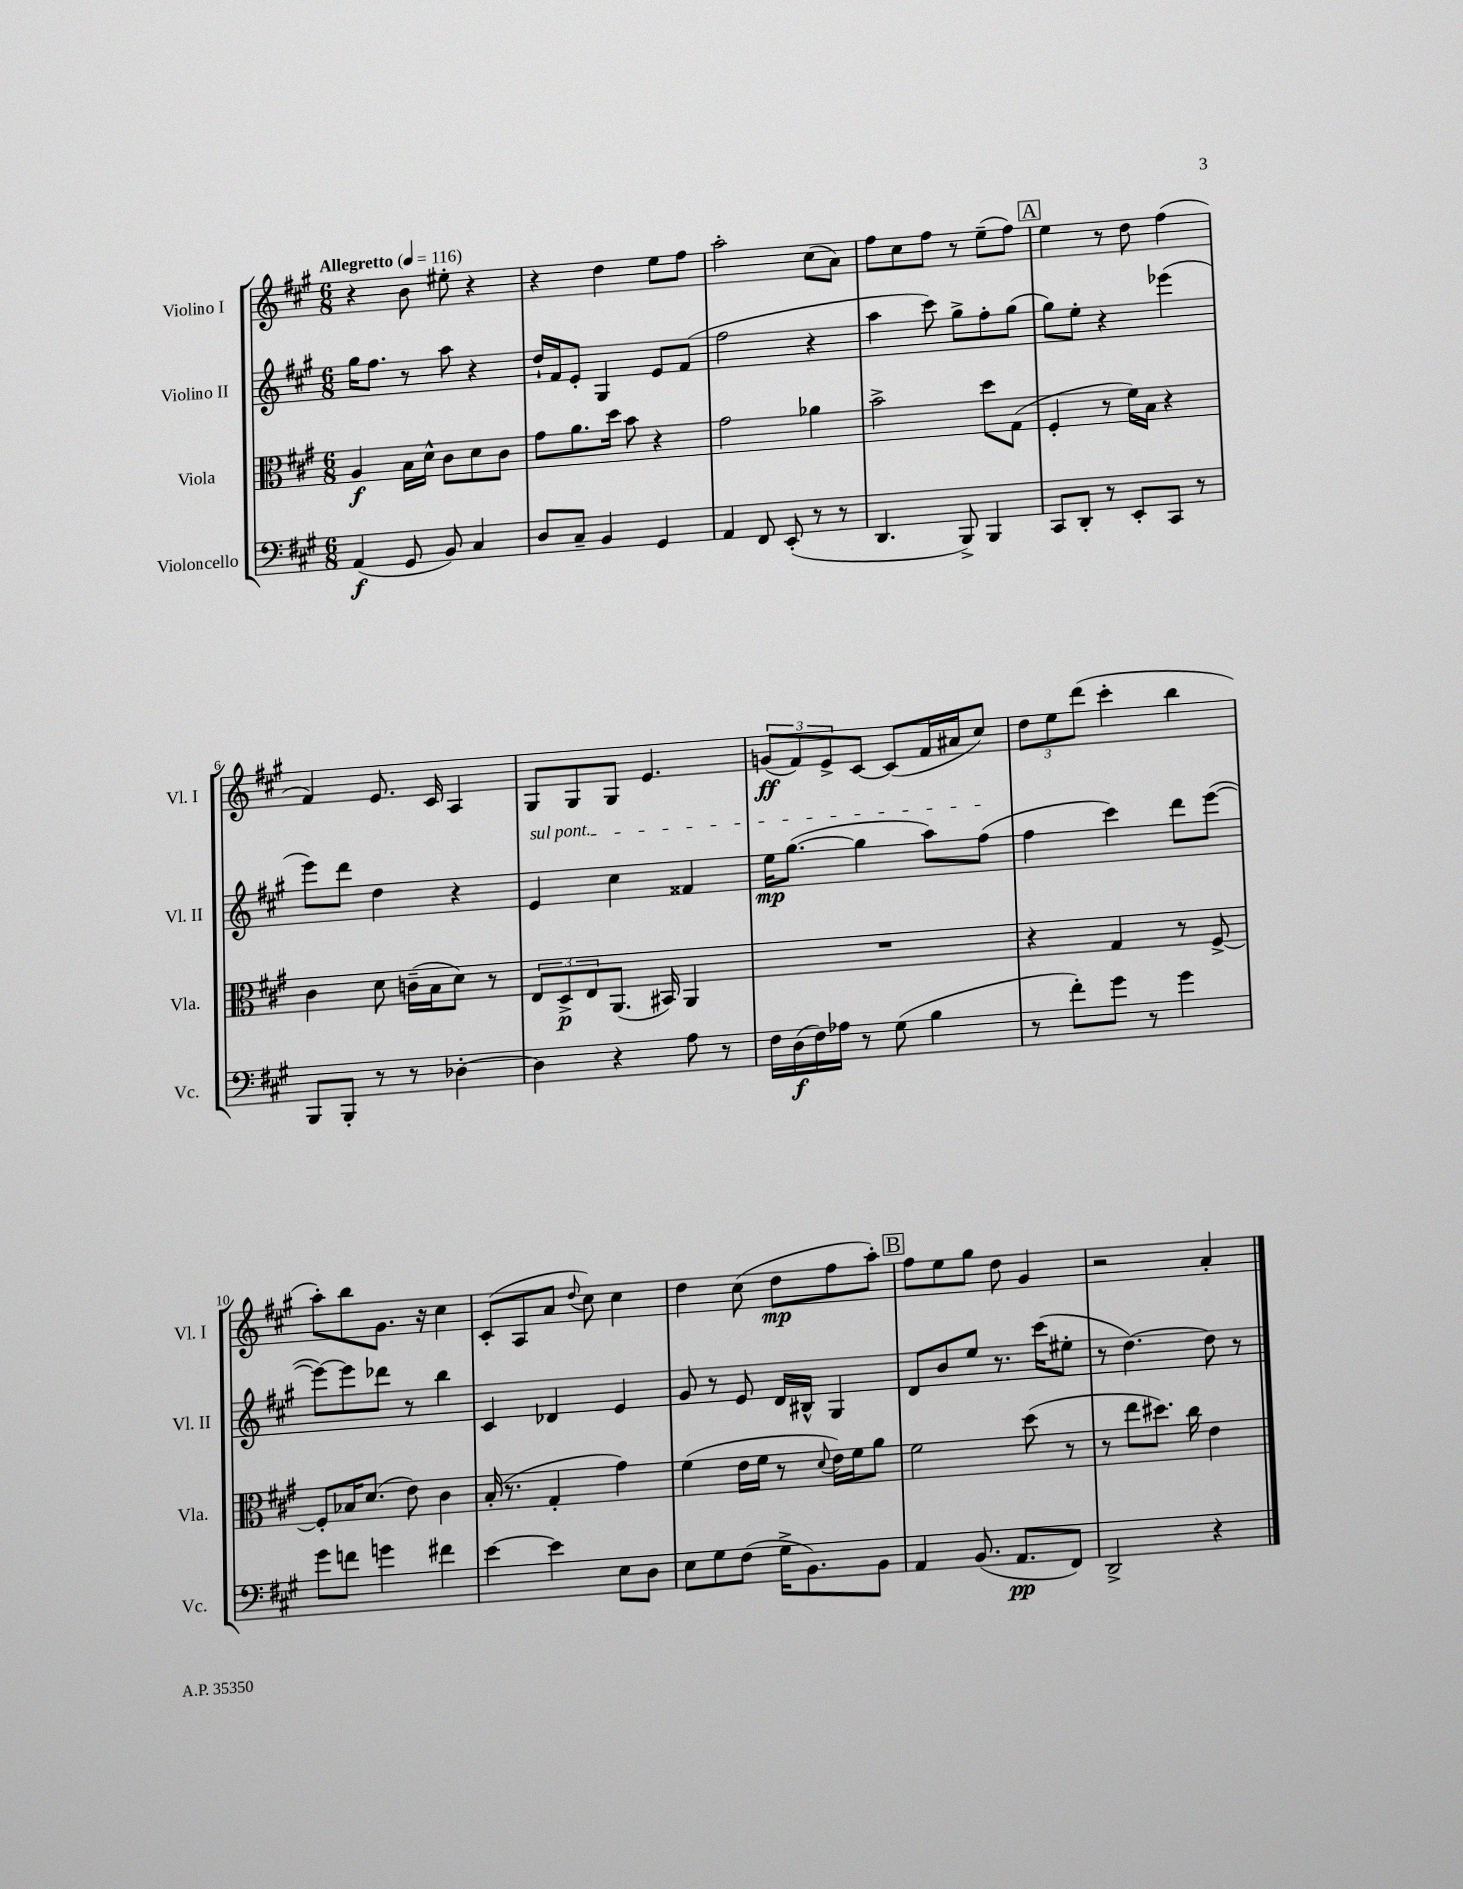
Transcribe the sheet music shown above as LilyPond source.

<<
\new StaffGroup <<
\new Staff = "s0" \with { instrumentName = "Violino I" shortInstrumentName = "Vl. I" } {
    \clef treble \key a \major \numericTimeSignature \time 6/8 \tempo "Allegretto" 4 = 116
    r4 b'8 eis''8-. r4 |
    r4 d''4 e''8 fis''8 |
    a''2-. cis''8( a'8) |
    fis''8 cis''8 fis''8 r8 e''8--( fis''8) |
    \mark \markup { \box "A" } e''4 r8 d''8 fis''4( |
    fis'4) e'8. cis'16 a4 |
    gis8 gis8 gis8 e'4. |
    \tuplet 3/2 { g'8\ff( fis'8) e'8-> } cis'8~ cis'8( fis'16 ais'16 cis''8) |
    \tuplet 3/2 { d''8 e''8 d'''8( } cis'''4-. b''4 |
    a''8-.) b''8 gis'8. r16 cis''4 |
    cis'8-.( a8 a'8 \appoggiatura { d''8 } cis''8) cis''4 |
    d''4 cis''8( d''8\mp fis''8 a''8-.) |
    \mark \markup { \box "B" } fis''8 e''8 gis''8 d''8 gis'4 |
    r2 a'4-. \bar "|." |
}
\new Staff = "s1" \with { instrumentName = "Violino II" shortInstrumentName = "Vl. II" } {
    \clef treble \key a \major \numericTimeSignature \time 6/8
    gis''16 fis''8. r8 a''8 r4 |
    d''16-! fis'16 e'8-. gis4 e'8 fis'8( |
    fis''2 r4 |
    a''4 cis'''8) gis''8-> fis''8-. gis''8( |
    \mark \markup { \box "A" } gis''8) e''8-. r4 ees'''4( |
    e'''8) d'''8 d''4 r4 |
    \once \override TextSpanner.bound-details.left.text = \markup { \italic "sul pont." } e'4\startTextSpan cis''4 fisis'4 |
    e''16\mp gis''8.~( gis''4 a''8) fis''8\stopTextSpan( |
    fis''4 cis'''4) d'''8 e'''8~( |
    e'''8~) e'''8 des'''8 r8 b''4 |
    cis'4 des'4 e'4 |
    gis'8 r8 e'8 d'16 bis16-^ gis4 |
    \mark \markup { \box "B" } d'8 b'8 e''8 r8. cis'''16( eis''8-. |
    r8 d''4.~) d''8 r8 \bar "|." |
}
\new Staff = "s2" \with { instrumentName = "Viola" shortInstrumentName = "Vla." } {
    \clef alto \key a \major \numericTimeSignature \time 6/8
    a4\f b16 d'16-^ cis'8 d'8 cis'8 |
    gis'8 a'8. d''16 b'8 r4 |
    gis'2 aes'4 |
    b'2-> d''8 gis8( |
    \mark \markup { \box "A" } fis4-. r8 fis'16) b16 r4 |
    cis'4 d'8 c'16--( b16 d'8) r8 |
    \tuplet 3/2 { e8 d8->\p e8 } a,8.( bis,16) a,4 |
    R2. |
    r4 gis4 r8 fis8~-> |
    fis8-. bes16 d'8.( e'8) cis'4 |
    b16-.( r8. gis4-. gis'4) |
    fis'4( e'16 fis'16 r8 \appoggiatura { d'8 } e'16) fis'16 a'8 |
    \mark \markup { \box "B" } fis'2 d''8( r8 |
    r8 e''8 dis''8.) cis''16 e'4 \bar "|." |
}
\new Staff = "s3" \with { instrumentName = "Violoncello" shortInstrumentName = "Vc." } {
    \clef bass \key a \major \numericTimeSignature \time 6/8
    a,4\f( gis,8 b,8) cis4 |
    d8 cis8-- b,4 gis,4 |
    a,4 fis,8 e,8-.( r8 r8 |
    d,4. b,,8->) b,,4 |
    \mark \markup { \box "A" } cis,8 d,8-. r8 e,8-. cis,8 r8 |
    b,,8 b,,8-. r8 r8 des4~-. |
    des4 r4 a8 r8 |
    fis16 d16\f( fis16) aes16 r8 gis8( b4 |
    r8 fis'8-.) gis'8 r8 gis'4 |
    gis'8 f'8 g'4 fis'4 |
    e'4~ e'4 e8 d8 |
    e8 gis8 fis8( gis16-> b,8.) b,8 |
    \mark \markup { \box "B" } a,4 b,8.( a,8.\pp fis,8) |
    d,2-> r4 \bar "|." |
}
>>
>>
